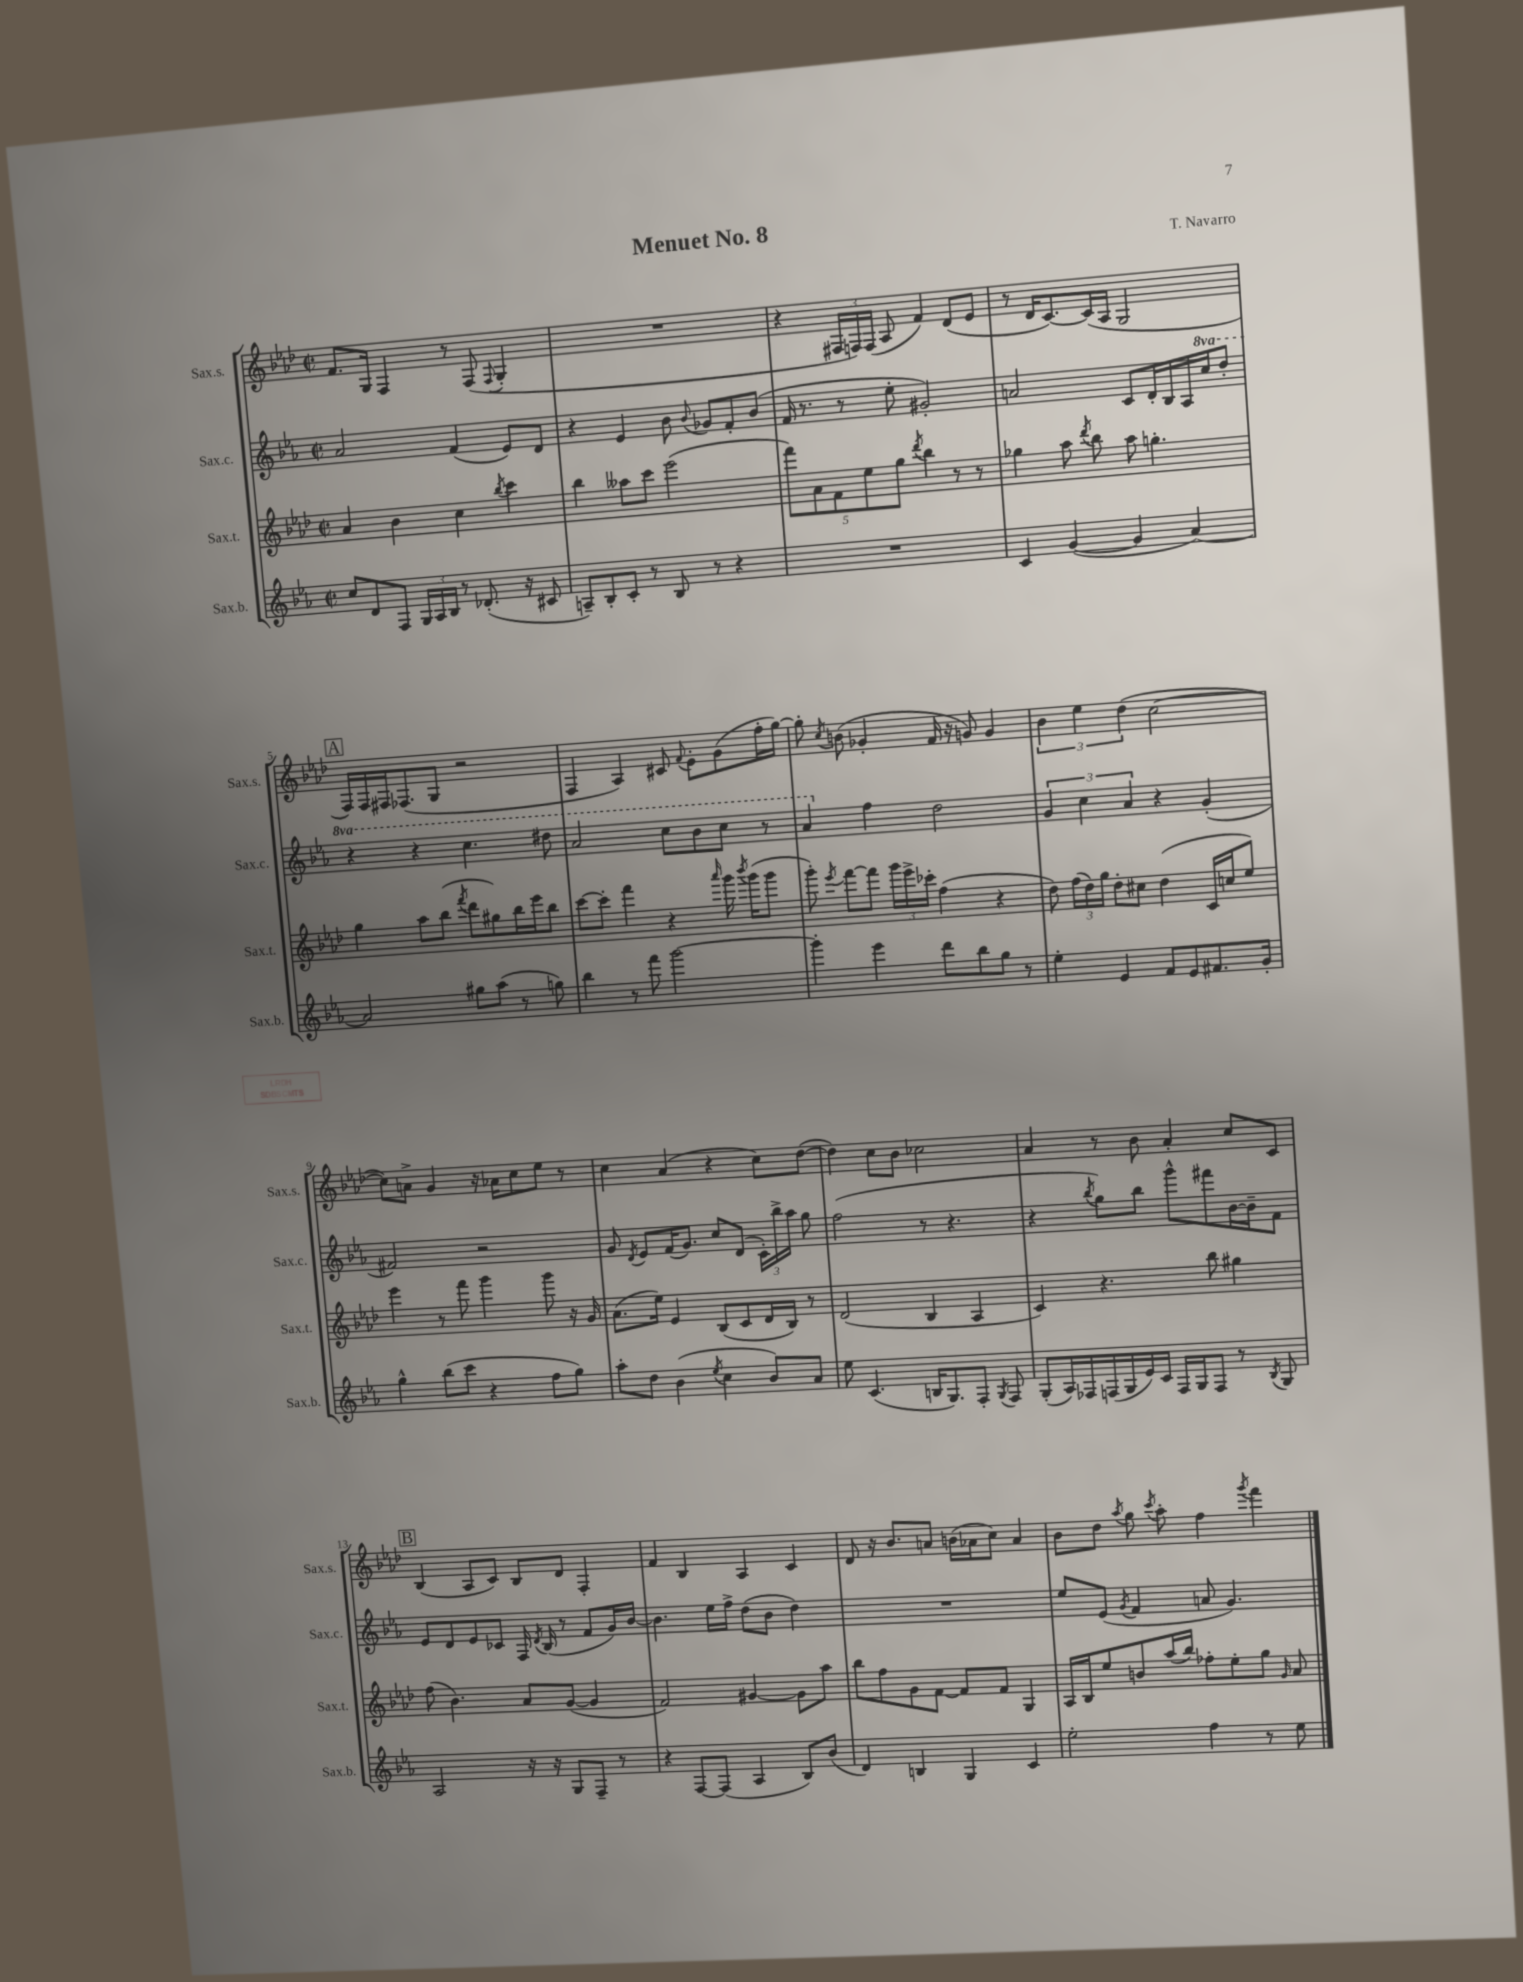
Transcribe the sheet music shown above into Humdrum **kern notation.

**kern	**kern	**kern	**kern
*staff4	*staff3	*staff2	*staff1
*clefG2	*clefG2	*clefG2	*clefG2
*k[b-e-a-]	*k[b-e-a-d-]	*k[b-e-a-]	*k[b-e-a-d-]
*M2/2	*M2/2	*M2/2	*M2/2
*met(c|)	*met(c|)	*met(c|)	*met(c|)
8cc	4a-	2a-	8.f
8d	.	.	.
.	.	.	16G
8F	4b-	.	4F
24G	.	.	.
24A-	.	.	.
24B-	.	.	.
8r	4cc	(4f	8r
(8.d-'	.	.	(8F
.	8qbb-	.	8qqF
.	4ccc	8e-)	4G'
16r	.	.	.
8c#	.	8d	.
=	=	=	=
8A~)	4bb-	4r	1r
8B-'	.	.	.
8c'	8aa--	4e-	.
8r	8ccc	.	.
8B-	(2eee-	8b-	.
.	.	8qqb-	.
8r	.	8g-	.
4r	.	8f'	.
.	.	(8b-	.
=	=	=	=
1r	10fff)	16f	4r
.	.	8.r	.
.	10a-	.	.
.	10f	.	.
.	.	8r	24F#
.	.	.	24F)
.	10ee-	.	.
.	.	.	(24F
.	.	8ee-'	8A-
.	10gg	.	.
.	8qddd-	.	.
.	4bb-	2g#')	4f)
.	8r	.	(8d-
.	8r	.	8e-
=	=	=	=
4c	4gg-	2a	8r
.	.	.	16d-
.	.	.	[8.c)
([4g	8aa-	.	.
.	8qddd-	.	.
.	8bb-	.	(16c]
.	.	.	16A-
4g]	8aa-	8c	2G
.	4.gg'	16d'	.
.	.	16B-	.
[4a-)	.	16A-	.
.	.	16ccc	.
.	.	8ddd'	.
=	=	=	=
2a-]	4gg	4r	16F)
.	.	.	16F
.	.	.	16F#
.	.	.	(8.F-
.	8aa-	4r	.
.	(8bb-	.	8G
.	8qfff	.	.
8gg#	8ddd-	4.ccc	2r
(8aa-	8gg#)	.	.
8r	16bb-	.	.
.	16eee-	.	.
8gg)	8bb-	8ddd#	.
=	=	=	=
4bb-	[8ccc	2aa-	4F
.	8ccc']	.	.
8r	4fff	.	4A-)
8fff	.	.	.
[2ggg	4r	8ccc	8c#
.	.	.	8qqf
.	.	8bb-	8e-'
.	16qqaaa-	.	.
.	16ggg	8ccc	(8g
.	8qbbb-	.	.
.	(16ggg	.	.
.	8ggg	8r	16ff'
.	.	.	[16gg)
=	=	=	=
4ggg']	8ggg')	4aa-	8gg']
.	8qeee-	.	8qcc
.	[8fff	.	(8b
4eee-	8fff]	4ff	4g-'
.	24ggg	.	.
.	24eee-^	.	.
.	24ccc-'	.	.
8ddd	(4ff	2dd	16f
.	.	.	16r
8bb-	.	.	8g)
8gg	4r	.	4g
8r	.	.	.
=	=	=	=
4ee-'	8dd-)	6g	6b-
.	(24ff	.	.
.	24dd-)	6cc	6ee-
.	24gg	.	.
4e-	8dd-'	.	.
.	.	6a-	(6dd-
.	8cc#	.	.
8f	(4dd-	4r	[2cc
8e-	.	.	.
8.f#	16c	(4g'	.
.	16cc	.	.
.	8ee-)	.	.
16g'	.	.	.
=	=	=	=
4gg^^	4eee-	2f#)	8cc])
.	.	.	8a^
(8bb-	8r	.	4g
8ccc	8fff	.	.
4r	4ggg	2r	16r
.	.	.	16a-
.	.	.	8cc
8ff	8ggg	.	8ee-
8gg)	16r	.	8r
.	16g	.	.
=	=	=	=
8aa-'	(8.a-	8g	4cc
.	.	8qd	.
8dd	.	8e-	.
.	16ee-)	.	.
(4b-	4e-	(16f	(4a-
.	.	8.g)	.
8qee-	.	.	.
4cc	(8B-	8cc	4r
.	8c	(8d	.
8b-)	16d-	24c')	8cc)
.	.	24bb-^	.
.	16B-)	.	.
.	.	24aa-	.
8a-	8r	8gg	([8dd-
=	=	=	=
8ee-	(2d-	(2ff	4dd-])
(4.c	.	.	.
.	.	.	8cc
.	.	.	8b-
16B	4B-	8r	2cc-
8.G)	.	.	.
.	.	4.r	.
8F'	4A-	.	.
8qG	.	.	.
8F	.	.	.
=	=	=	=
(8G'	4c)	4r	4a-
16A-)	.	.	.
16F-	.	.	.
.	.	8qbb-	.
(16F	4.r	8gg)	8r
16G	.	.	.
16e-)	.	8bb-	8b-
16c	.	.	.
16F	.	8ggg^^	4a-'
16G	.	.	.
8F	8bb-	8fff#	.
8r	4gg#	[16b-	8cc
.	.	16b-~]	.
8qB-	.	.	.
8G	.	8f	8c
=	=	=	=
2A-	(8ff	8e-	(4B-
.	4.b-)	8d	.
.	.	8e-	8A-
.	.	8c-	8c)
16r	8a-	16F	8B-
.	.	8qd	.
16r	.	(16B-	.
8G	([8g	8r	8d-
8F~	4g]	8f	4F'
8r	.	16g)	.
.	.	[16b-	.
=	=	=	=
4r	2f)	4.b-]	4f
[8F	.	.	4B-
(8F]	.	16ee-	.
.	.	16ff^	.
4A-	[4g#	(8dd	4A-
.	.	8b-	.
8B-)	8g#]	4dd)	4c
(8b-	8aa-	.	.
=	=	=	=
4d)	8bb-	1r	8d-
.	8ff	.	16r
.	.	.	8.b-
4B	8g	.	.
.	[8f	.	8a
4G	8f]	.	(16b
.	.	.	16a-
.	8f	.	8cc)
4c	4G	.	4a-
=	=	=	=
2ee-'	16A-	8ee-	8b-
.	16B-	.	.
.	8ee-	(8e-	8dd-
.	.	8qg	8qaa-
.	8b	4f	8gg
.	.	.	8qccc
.	(16aa-	.	8aa-'
.	16bb-)	.	.
4ff	8ff-'	8a	4ff
.	8ee-'	4.g)	.
.	.	.	8qggg
8r	8gg	.	4fff
.	16qqg	.	.
8ee-	8a-	.	.
==	==	==	==
*-	*-	*-	*-
